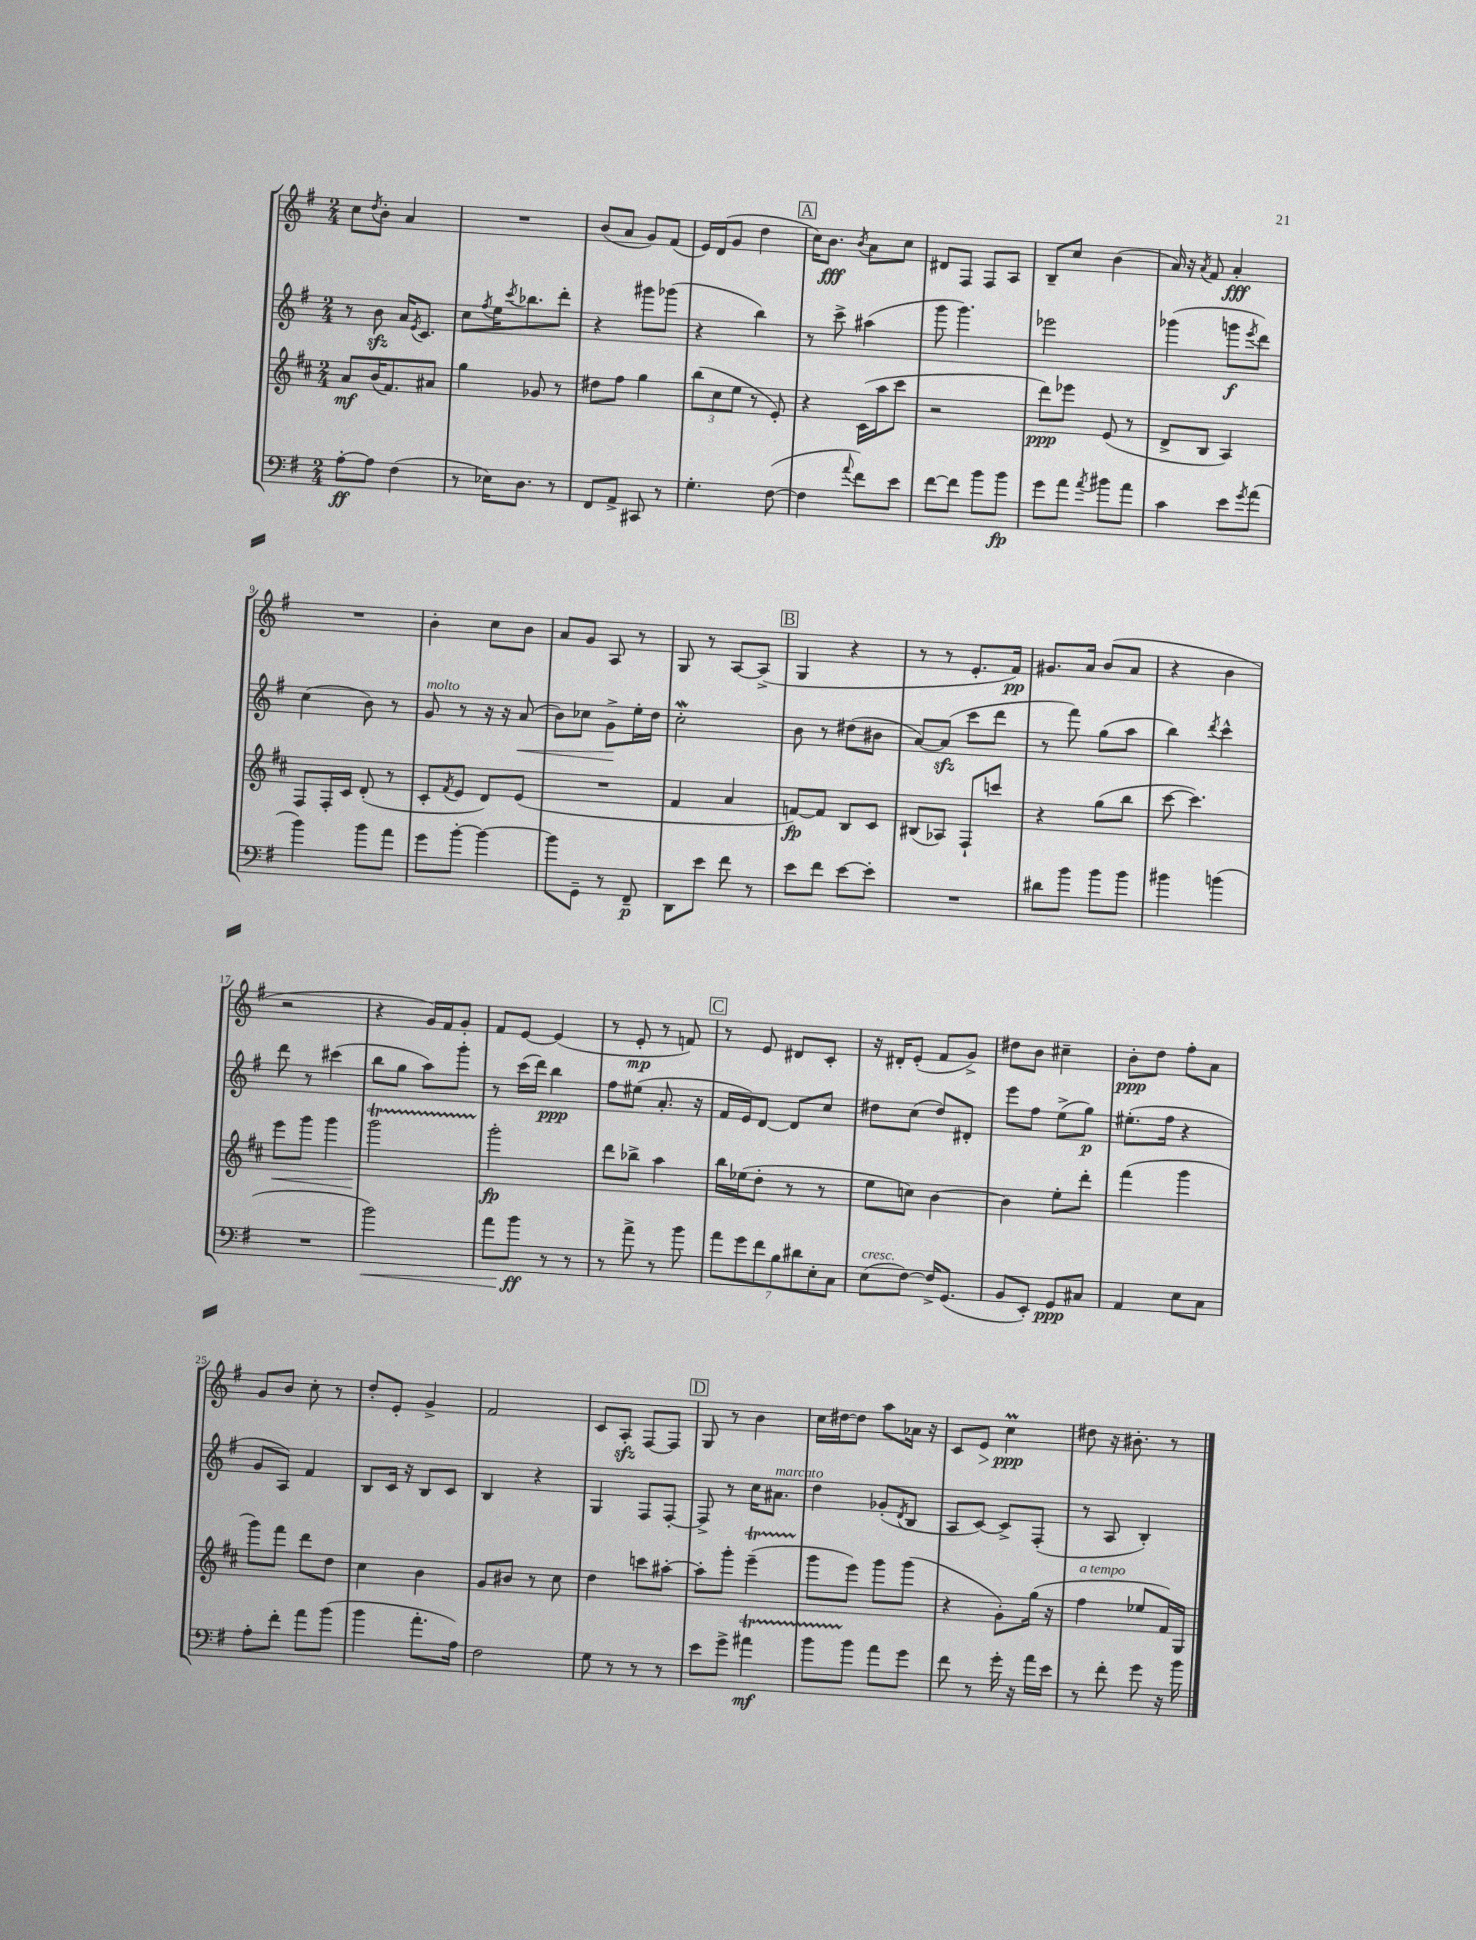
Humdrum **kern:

**kern	**kern	**kern	**kern
*staff4	*staff3	*staff2	*staff1
*clefF4	*clefG2	*clefG2	*clefG2
*k[f#]	*k[f#c#]	*k[f#]	*k[f#]
*M2/4	*M2/4	*M2/4	*M2/4
[8A'	8a	8r	8cc
.	.	.	8qdd
8A]	(16b	8b	8b'
.	8.f#)	.	.
(4F#	.	16a	4a
.	.	8qe	.
.	.	8.c	.
.	8a#	.	.
=	=	=	=
8r	4gg	8cc	2r
.	.	8qff#	.
16E-)	.	16ee	.
.	.	8qccc	.
8.D	.	8.bb-	.
.	8g-	.	.
8r	8r	8ddd'	.
=	=	=	=
8FF#	8dd#	4r	(8b
8AA^	8ff#	.	8a
8CC#	4gg	8ggg#	8g)
8r	.	(8ggg-	(8f#
=	=	=	=
4.G'	(12bb	4r	16e)
.	.	.	(16d
.	12cc#	.	.
.	.	.	8g
.	12ee	.	.
.	8r	4bb)	4dd
([8F#	8e')	.	.
=	=	=	=
4F#]	4r	8r	16cc)
.	.	.	8.b
.	.	8ccc^	.
8qqa	.	.	8qb
8f#)	(16c#	(4aa#	8a
.	16aa	.	.
8e	8ccc#	.	8cc
=	=	=	=
[8f#	2r	8ggg	8d#
8f#]	.	4.ggg)	8F#
8b	.	.	8F#
8b	.	.	8A
=	=	=	=
8g	8ddd)	2eee-	8B~
8a	8eee-	.	8cc
8qa	.	.	.
8b#	(8e	.	(4b
8a	8r	.	.
=	=	=	=
4c	8d^	(4ggg-	16a)
.	.	.	16r
.	.	.	8qa
.	8B	.	8f#
8e	4A)	8ggg	4a'
8qg	.	8qeee	.
(8a	.	8ddd)	.
=	=	=	=
4b)	8F#	(4cc	2r
.	16F#'	.	.
.	16c#	.	.
8b	(8d'	8b)	.
8a	8r	8r	.
=	=	=	=
8g	8c#'	8g	4b'
.	8qf#	.	.
[8b'	8e	8r	.
4b_	8d)	16r	8cc
.	.	16r	.
.	(8e	(8a	8b
=	=	=	=
8b]	2r	8b)	8a
8GG~	.	8cc-	8g
8r	.	8g^	8A
8FF#~	.	16ee'	8r
.	.	16dd	.
=	=	=	=
8DD	4f#	2cc'	8G
8e	.	.	8r
8f#	4a	.	[8A
8r	.	.	(8A^]
=	=	=	=
8e	[8f)	8b	4G
8f#	8f]	8r	.
[8e	8B	(8dd#	4r
8e']	8c#	8b#	.
=	=	=	=
2r	(8B#	[8a)	8r
.	8A-)	(8a]	8r
.	8F#`	8ccc	8.e'
.	8ccc	8ddd	.
.	.	.	16f#)
=	=	=	=
8d#	4r	8r	8.g#
8b	.	8fff#)	.
.	.	.	16a
8b	(8gg	(8gg	(8b
8b	8bb	8aa	8a
=	=	=	=
4b#	[8ccc#	4bb)	4r
.	4.ccc#])	.	.
.	.	8qddd	.
(4b	.	4ccc^^	4b
=	=	=	=
2r	8eee	8ddd	2r
.	8ggg	8r	.
.	4ggg	(4ccc#	.
=	=	=	=
2b)	2ggg	8bb	4r
.	.	8gg	.
.	.	8aa)	16g)
.	.	.	16f#
.	.	8ggg'	8g'
=	=	=	=
8a	2ggg'	8r	8f#
8b	.	(16ccc	[8e
.	.	16ddd)	.
8r	.	4bb	(4e]
8r	.	.	.
=	=	=	=
8r	8ddd	8ff#	8r
8a^	8bb-^	(8ee#	8e'
8r	4aa	8.a'	8r
8b	.	.	8f)
.	.	16r	.
=	=	=	=
14a	16bb	16f#	8r
.	(16ee-	16e)	.
14g	.	.	.
.	8dd'	[8d	8e
14f#	.	.	.
14B	.	.	.
.	8r	8d]	8d#
14d#	.	.	.
14E'	.	.	.
.	8r	8cc	8c'
14C	.	.	.
=	=	=	=
(8E	8ee	8dd#	16r
.	.	.	16d#'
[8F#)	8cc)	(8cc	(8e'
16F#^]	[4b	8dd#)	8f#
(8.GG	.	.	.
.	.	8d#'	8g^)
=	=	=	=
8BB	4b]	8eee	8dd#
8EE')	.	8ff#	8b
8GG	8ee'	(8ee^	4cc#~
8C#	8ddd'	8gg)	.
=	=	=	=
4AA	(4fff#	(8.ee#'	8b'
.	.	.	8dd
.	.	16ff#	.
8E	4ggg	4r	8ff#'
8C	.	.	8a
=	=	=	=
8A'	8ggg)	8g	8g
8f#'	8fff#	8A)	8b
8a	8ddd	4f#	8cc'
(8b	8dd	.	8r
=	=	=	=
4b	4cc#	8B	8dd'
.	.	16c	8e'
.	.	16r	.
8.a'	4b	8B	4g^
.	.	8c	.
16A)	.	.	.
=	=	=	=
2F#	8g	4B	2f#
.	8b#	.	.
.	8r	4r	.
.	8cc#	.	.
=	=	=	=
8G	4dd	4G	8c
8r	.	.	8A'
8r	8ccc	8F#	[8F#
8r	[8aa#'	[8F#'	8F#]
=	=	=	=
8e	8aa#']	8F#^]	8G
8g^	8ggg'	8r	8r
4a#	(4eee~	16cc	4b
.	.	8.a#	.
=	=	=	=
8b	8ggg	4dd	16cc
.	.	.	[16dd#
8b	8eee)	.	8dd#]
8a	8ggg	(8g-'	8aa
.	.	8qd	.
8g	(8ggg	8B	16a-
.	.	.	16r
=	=	=	=
8f#	4r	8A	8c
8r	.	[8c)	8e
16g'	8g')	8c^]	4cc
16r	.	.	.
16a	(16gg	(8F#'	.
16e	16r	.	.
=	=	=	=
8r	4ff#	8r	8dd#
8f#'	.	8A	16r
.	.	.	8.b#'
8g	8ee-	4B')	.
16r	16f#)	.	8r
16b	16G	.	.
==	==	==	==
*-	*-	*-	*-
